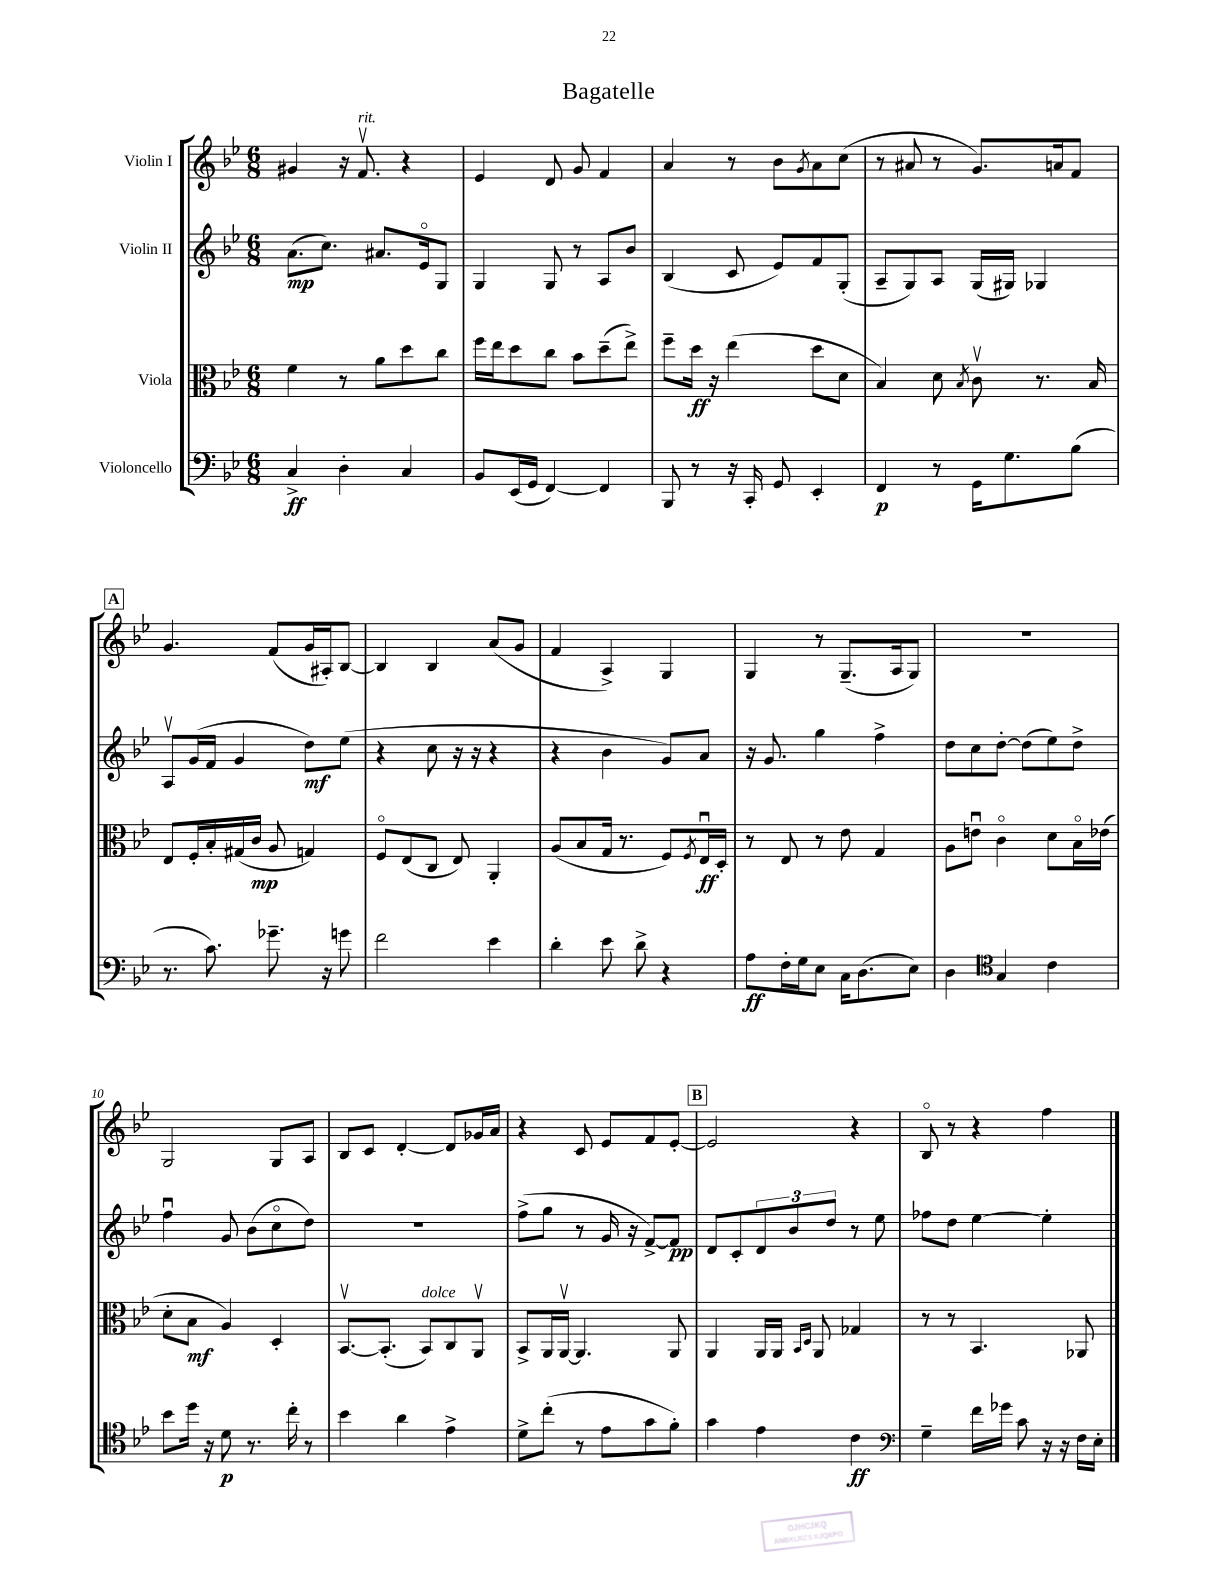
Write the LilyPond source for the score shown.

\header { title = "Bagatelle" }
<<
\new StaffGroup <<
\new Staff = "s0" \with { instrumentName = "Violin I" } {
    \clef treble \key bes \major \numericTimeSignature \time 6/8
    gis'4 r16 f'8.\upbow^\markup { \italic "rit." } r4 |
    ees'4 d'8 g'8 f'4 |
    a'4 r8 bes'8 \acciaccatura { g'8 } a'8 c''8( |
    r8 ais'8 r8 g'8.) a'16 f'8 |
    \mark \markup { \box "A" } g'4. f'8( g'16 ais16-.) bes8~ |
    bes4 bes4 a'8( g'8 |
    f'4 a4->) g4 |
    g4 r8 g8.--( a16 g8) |
    R2. |
    g2 g8 a8 |
    bes8 c'8 d'4~-. d'8 ges'16 a'16 |
    r4 c'8 ees'8 f'8 ees'8~-. |
    \mark \markup { \box "B" } ees'2 r4 |
    bes8\flageolet r8 r4 f''4 \bar "|." |
}
\new Staff = "s1" \with { instrumentName = "Violin II" } {
    \clef treble \key bes \major \numericTimeSignature \time 6/8
    a'8.\mp( c''8.) ais'8. ees'16\flageolet g8 |
    g4 g8 r8 a8 bes'8 |
    bes4( c'8 ees'8) f'8 g8-.( |
    a8-- g8) a8 g16( gis16) ges4 |
    \mark \markup { \box "A" } a8\upbow g'16( f'16 g'4 d''8\mf) ees''8( |
    r4 c''8 r16 r16 r4 |
    r4 bes'4 g'8) a'8 |
    r16 g'8. g''4 f''4-> |
    d''8 c''8 d''8~-. d''8( ees''8) d''8-> |
    f''4\downbow g'8 bes'8( c''8\flageolet d''8) |
    R2. |
    f''8->( g''8 r8 g'16 r16 f'8~->) f'8\pp |
    \mark \markup { \box "B" } d'8 c'8-. \tuplet 3/2 { d'8 bes'8 d''8 } r8 ees''8 |
    fes''8 d''8 ees''4~ ees''4-. \bar "|." |
}
\new Staff = "s2" \with { instrumentName = "Viola" } {
    \clef alto \key bes \major \numericTimeSignature \time 6/8
    f'4 r8 a'8 d''8 c''8 |
    f''16 ees''16 d''8 c''8 bes'8 d''8--( ees''8->) |
    f''8-- d''16\ff r16 ees''4( d''8 d'8 |
    bes4) d'8 \acciaccatura { bes8 } c'8\upbow r8. bes16 |
    \mark \markup { \box "A" } ees8 f16-. bes16-. gis16( c'16\mp a8 g4) |
    f8\flageolet ees8( c8 ees8) a,4-. |
    a8( bes8 g16 r8. f8) \acciaccatura { f8 } ees16\downbow\ff d16-. |
    r8 ees8 r8 ees'8 g4 |
    a8 e'8\downbow c'4\flageolet d'8 bes16\flageolet ees'16( |
    d'8-. bes8\mf a4) d4-. |
    bes,8.~\upbow bes,8.-.( bes,8^\markup { \italic "dolce" }) c8 a,8\upbow |
    bes,8-> a,16 a,16~\upbow a,4. a,8 |
    \mark \markup { \box "B" } a,4 a,16 a,16 \grace { bes,16 d16 } a,8 ges4 |
    r8 r8 bes,4. aes,8 \bar "|." |
}
\new Staff = "s3" \with { instrumentName = "Violoncello" } {
    \clef bass \key bes \major \numericTimeSignature \time 6/8
    c4->\ff d4-. c4 |
    bes,8 ees,16( g,16 f,4~) f,4 |
    bes,,8 r8 r16 c,16-. g,8 ees,4-. |
    f,4\p r8 g,16 g8. bes8( |
    \mark \markup { \box "A" } r8. c'8.) ges'8.-- r16 g'8 |
    f'2 ees'4 |
    d'4-. ees'8 d'8-> r4 |
    a8\ff f16-. g16 ees8 c16 d8.( ees8) |
    d4 \clef tenor g4 c'4 |
    bes'8 d''16 r16 d'8\p r8. c''16-. r8 |
    bes'4 a'4 ees'4-> |
    d'8-> c''8-.( r8 ees'8 g'8 f'8-.) |
    \mark \markup { \box "B" } g'4 ees'4 c'4\ff |
    \clef bass g4-- f'16 ges'16 c'8 r16 r16 f16 ees16-. \bar "|." |
}
>>
>>
